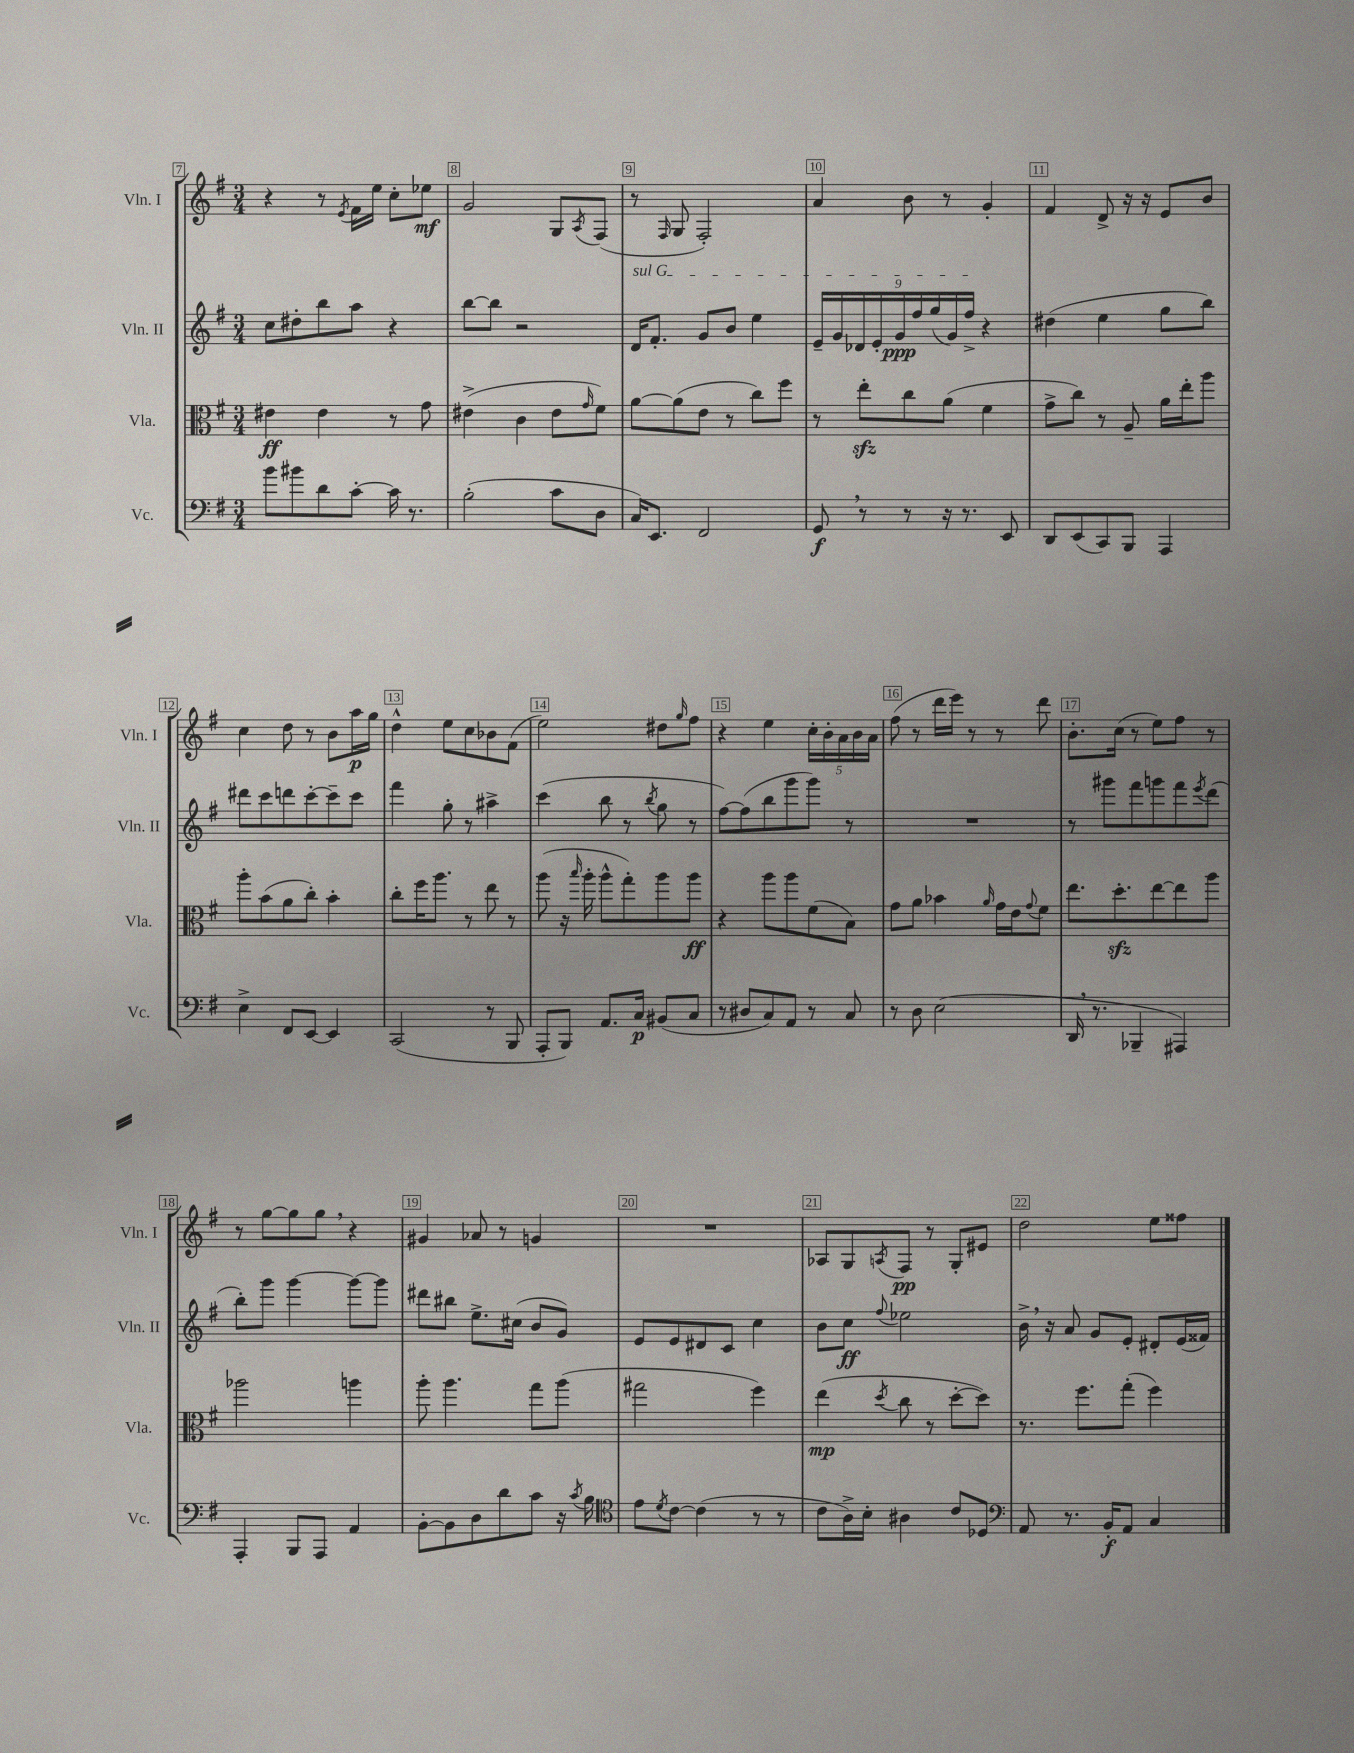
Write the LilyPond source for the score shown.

<<
\new StaffGroup <<
\new Staff = "s0" \with { instrumentName = "Vln. I" shortInstrumentName = "Vln. I" } {
    \clef treble \key g \major \numericTimeSignature \time 3/4
    r4 r8 \acciaccatura { e'8 } fis'16 e''16 c''8-. ees''8\mf |
    g'2 g8 \acciaccatura { a8 } fis8( |
    r8 \grace { fis16 } g8 fis2-.) |
    a'4 b'8 r8 g'4-. |
    fis'4 d'8-> r16 r16 e'8 b'8 |
    c''4 d''8 r8 b'8 a''16\p g''16 |
    d''4-^ e''8 c''8 bes'8 fis'8( |
    e''2) dis''8 \grace { g''16 } fis''8 |
    r4 e''4 \tuplet 5/4 { c''16-. b'16-. a'16 b'16 a'16 } |
    fis''8( r8 d'''16 e'''16) r8 r8 d'''8 |
    b'8.-. c''16( r8 e''8) fis''8 r8 |
    r8 g''8~ g''8 g''8 \breathe r4 |
    gis'4 aes'8 r8 g'4 |
    R2. |
    aes8 g8 \acciaccatura { a8 } fis8\pp r8 g8-. eis'8 |
    d''2 e''8 fisis''8 \bar "|." |
}
\new Staff = "s1" \with { instrumentName = "Vln. II" shortInstrumentName = "Vln. II" } {
    \clef treble \key g \major \numericTimeSignature \time 3/4
    c''8 dis''8-. b''8 a''8 r4 |
    b''8~ b''8 r2 |
    \once \override TextSpanner.bound-details.left.text = \markup { \italic "sul G" } d'16\startTextSpan fis'8.-. g'8 b'8 e''4 |
    \tuplet 9/8 { e'16-- g'16 des'16 e'16-. g'16\ppp fis''16 g''16( g'16) fis''16->\stopTextSpan } r4 |
    dis''4( e''4 g''8 b''8) |
    dis'''8 c'''8 d'''8 c'''8~-. c'''8-- c'''8 |
    fis'''4 g''8-. r8 ais''4-> |
    c'''4( b''8 r8 \acciaccatura { b''8 } g''8 r8 |
    fis''8~) fis''8( b''8 g'''8 g'''8) r8 |
    R2. |
    r8 gis'''8 fis'''8 g'''8 fis'''8 \acciaccatura { e'''8 } d'''8( |
    b''8-.) g'''8 g'''4~ g'''8~ g'''8 |
    dis'''8 bis''8 e''8.-> cis''16( b'8 g'8) |
    e'8 e'8 dis'8 c'8 c''4 |
    b'8 c''8\ff \appoggiatura { fis''8 } ees''2 |
    b'16-> \breathe r16 a'8 g'8 e'8-. dis'8-. e'16( fisis'16) \bar "|." |
}
\new Staff = "s2" \with { instrumentName = "Vla." shortInstrumentName = "Vla." } {
    \clef alto \key g \major \numericTimeSignature \time 3/4
    eis'4\ff eis'4 r8 g'8 |
    eis'4->( c'4 eis'8 \grace { g'16 } fis'8) |
    a'8~ a'8( e'8 r8 c''8) fis''8 |
    r8 e''8-.\sfz c''8 a'8( fis'4 |
    g'8-> c''8) r8 a8-- a'16 e''16-. a''8 |
    a''8-. b'8( a'8 c''8-.) b'4-. |
    c''8-. fis''16 a''8. r8 e''8 r8 |
    a''8( r16 \grace { b''16 } a''16-. a''8-^ g''8-.) a''8 a''8\ff |
    r4 a''8 a''8 fis'8( b8) |
    g'8 a'8 bes'4 \grace { a'16 } g'16 e'16 \appoggiatura { g'8 } fis'8 |
    e''8. d''8.-.\sfz e''8~ e''8 a''8 |
    aes''2 a''4 |
    a''8-. a''4. g''8 a''8( |
    gis''2 fis''4) |
    e''4\mp( \acciaccatura { d''8 } c''8 r8 d''8~-. d''8) |
    r8. fis''8. g''8-.( fis''4) \bar "|." |
}
\new Staff = "s3" \with { instrumentName = "Vc." shortInstrumentName = "Vc." } {
    \clef bass \key g \major \numericTimeSignature \time 3/4
    b'8 bis'8 d'8 c'8~-. c'16 r8. |
    b2-.( c'8 d8 |
    c16) e,8. fis,2 |
    g,8\f \breathe r8 r8 r16 r8. e,8 |
    d,8 e,8( c,8) b,,8 a,,4 |
    e4-> fis,8 e,8~ e,4 |
    c,2( r8 b,,8 |
    a,,8-. b,,8) a,8. c16\p bis,8( c8 |
    r8 dis8 c8) a,8 r8 c8 |
    r8 d8 e2( |
    d,16 \breathe r8. bes,,4-- ais,,4) |
    a,,4-. b,,8 a,,8 a,4 |
    b,8~-. b,8 d8 d'8 c'8 r16 \acciaccatura { c'8 } b16 |
    \clef tenor e'8 \acciaccatura { d'8 } c'8~ c'4( r8 r8 |
    c'8 a16->) b16-. ais4 c'8 des8 |
    \clef bass a,8 r8. b,16-.\f a,8 c4 \bar "|." |
}
>>
>>
\layout { \context { \Score currentBarNumber = #7 \override BarNumber.break-visibility = ##(#f #t #t) barNumberVisibility = #all-bar-numbers-visible \override BarNumber.stencil = #(make-stencil-boxer 0.1 0.3 ly:text-interface::print) } }
